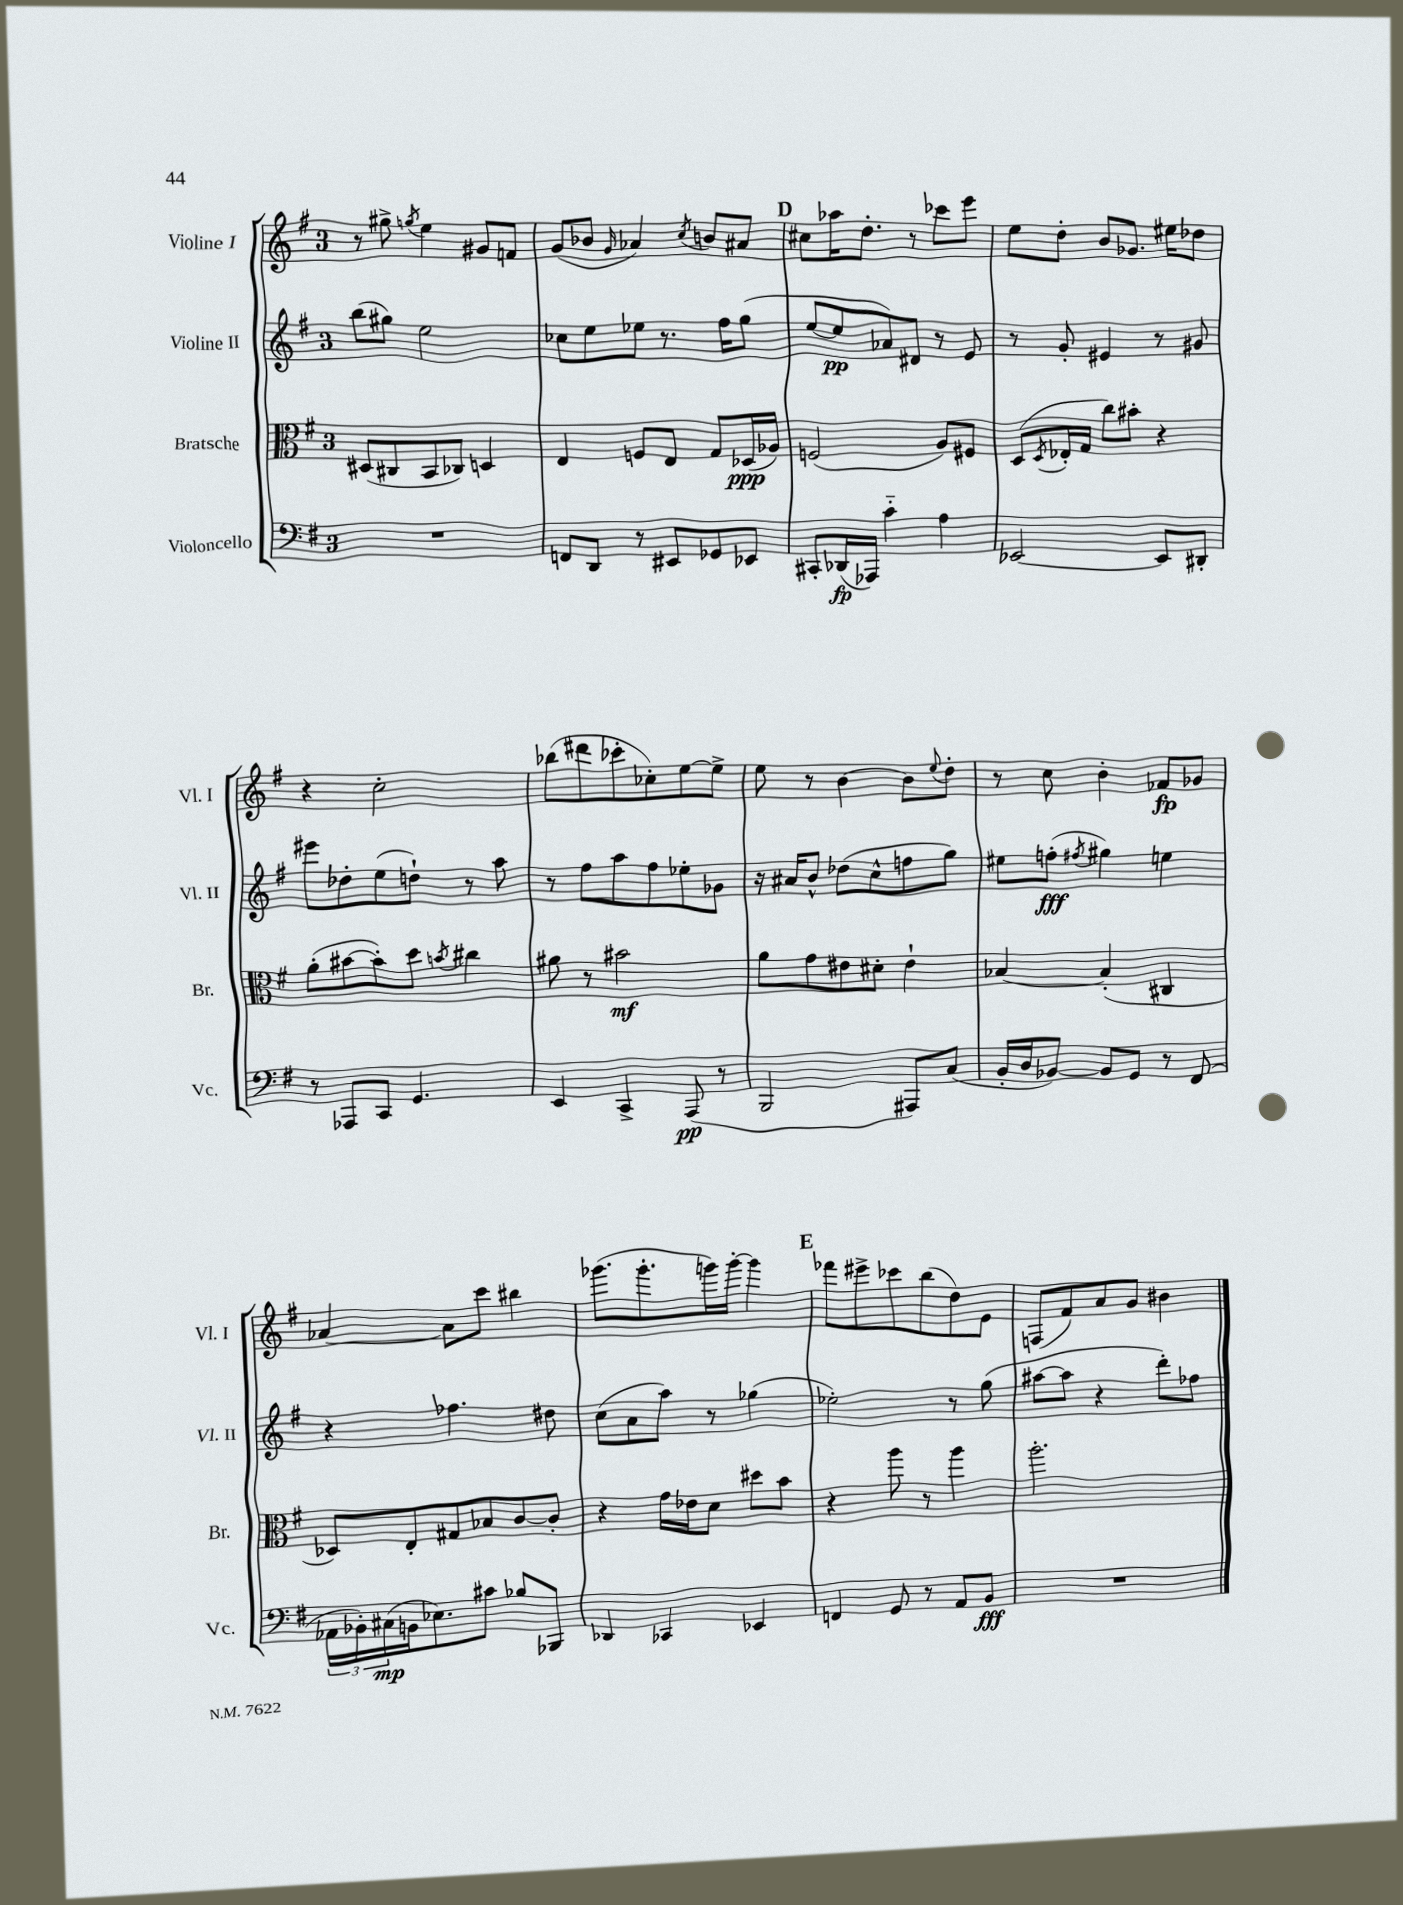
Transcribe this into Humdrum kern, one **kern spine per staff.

**kern	**dynam	**kern	**dynam	**kern	**dynam	**kern	**dynam
*part4	*part4	*part3	*part3	*part2	*part2	*part1	*part1
*staff4	*staff4	*staff3	*staff3	*staff2	*staff2	*staff1	*staff1
*I"Violoncello	*	*I"Bratsche	*	*I"Violine II	*	*I"Violine I	*
*I'Vc.	*	*I'Br.	*	*I'Vl. II	*	*I'Vl. I	*
*clefF4	*	*clefC3	*	*clefG2	*	*clefG2	*
*k[f#]	*	*k[f#]	*	*k[f#]	*	*k[f#]	*
*M3/4	*	*M3/4	*	*M3/4	*	*M3/4	*
=137	=137	=137	=137	=137	=137	=137	=137
2.r	.	(8D#X/L	.	(8bb\L	.	8r	.
.	.	8C#X/	.	8gg#X\J)	.	8gg#X^\	.
.	.	.	.	.	.	8qggn/	.
.	.	8BB/	.	2ee\	.	4ee\	.
.	.	8C-X/J)	.	.	.	.	.
.	.	4Dn/	.	.	.	8g#X/L	.
.	.	.	.	.	.	8fn/J	.
=138	=138	=138	=138	=138	=138	=138	=138
8FFn/L	.	4E/	.	8cc-X\L	.	(8g/L	.
8DD/J	.	.	.	8ee\	.	8b-X/J	.
.	.	.	.	.	.	16qqg/	.
8r	.	8Fn/L	.	8ee-X\J	.	4a-X/)	.
8EE#X/L	.	8E/J	.	8.r	.	.	.
.	.	.	.	.	.	8qcc/	.
8GG-X/	.	8G/L	.	.	.	8bn/L	.
.	.	.	.	16ff#\KL	.	.	.
8EE-X/J	.	(16D-X/L	ppp	(8gg\J	.	8a#X/J	.
.	.	16A-X/JJ)	.	.	.	.	.
!!LO:REH:place=s1:t=D
=139	=139	=139	=139	=139	=139	=139	=139
8CC#X'/L	.	(2Fn/	.	[8ee/L	.	8cc#X\L	.
(16DD-X/L	fp	.	.	8ee/]	pp	16aa-X\K	.
16AAA-X/JJ)	.	.	.	.	.	8.dd'\J	.
4c\	.	.	.	8a-X/)	.	.	.
.	.	.	.	8d#X/J	.	8r	.
4A\	.	8A/L)	.	8r	.	8ccc-X\L	.
.	.	8F#X/J	.	8e/	.	8eee\J	.
=140	=140	=140	=140	=140	=140	=140	=140
[2EE-X/	.	(8D/L	.	8r	.	8ee\L	.
.	.	8qD/	.	.	.	.	.
.	.	16E-X'/L	.	8g'/	.	8dd'\J	.
.	.	16G/JJ	.	.	.	.	.
.	.	8cc\L)	.	4e#X/	.	8b/L	.
.	.	8b#X'\J	.	.	.	8.g-X/J	.
8EE-/L]	.	4r	.	8r	.	.	.
.	.	.	.	.	.	16ee#X\KL	.
8DD#X'/J	.	.	.	8g#X/	.	8dd-X\J	.
!!LO:LB:g=z
=141	=141	=141	=141	=141	=141	=141	=141
8r	.	(8a'\L	.	8eee#X\L	.	4r	.
8AAA-X/L	.	[8b#X\	.	8dd-X'\	.	.	.
8CC/J	.	8b#'\])	.	(8ee\	.	2cc'\	.
4.GG/	.	8dd\J	.	8ddn`\J)	.	.	.
.	.	8qbn/	.	.	.	.	.
.	.	4cc#X\	.	8r	.	.	.
.	.	.	.	8aa\	.	.	.
=142	=142	=142	=142	=142	=142	=142	=142
4EE/	.	8a#X\	.	8r	.	(8bb-X\L	.
.	.	8r	.	8ff#\L	.	8ddd#X\	.
4CC^/	.	2b#X\	mf	8aa\	.	8ccc-X'\	.
.	.	.	.	8ff#\	.	8cc-X'\)	.
(8AAA/	pp	.	.	8ee-X'\	.	[8ee\	.
8r	.	.	.	8g-X\J	.	8ee^\J]	.
=143	=143	=143	=143	=143	=143	=143	=143
2BBB/	.	8a\L	.	16r	.	8ee\	.
.	.	.	.	16a#X/KL	.	.	.
.	.	8g\	.	8b^^/J	.	8r	.
.	.	8e#X\	.	(8dd-X\L	.	[4b\	.
.	.	8d#X'\J	.	8cc^^\	.	.	.
8AAA#X/L)	.	4e#`\	.	8ffn\	.	8b\L]	.
.	.	.	.	.	.	8qqee/	.
(8C/J	.	.	.	8gg\J)	.	8dd'\J	.
=144	=144	=144	=144	=144	=144	=144	=144
16BB'/LL	.	[4B-X/	.	8ee#X\L	.	8r	.
16D/J	.	.	.	.	.	.	.
[8BB-X/J)	.	.	.	(8ffn'\J	fff	8cc\	.
.	.	.	.	8qff#X/	.	.	.
8BB-/L]	.	(4B-'/]	.	4gg#X\)	.	4b'\	.
8GG/J	.	.	.	.	.	.	.
8r	.	4C#X/	.	4een\	.	8f-X/L	fp
(8FF#/	.	.	.	.	.	8g-X/J	.
!!LO:LB:g=z
=145	=145	=145	=145	=145	=145	=145	=145
24AA-X\LL	.	8D-X/L)	.	4r	.	[4a-X/	.
24BB-X'\)	.	.	.	.	.	.	.
(24C#X\	mp	.	.	.	.	.	.
16BBn\J	.	8E'/	.	.	.	.	.
8.E-X\)	.	.	.	.	.	.	.
.	.	8G#X/	.	4.ff-X\	.	8a-\L]	.
8c#X\J	.	8B-X/	.	.	.	8ccc\J	.
8B-X/L	.	[8c/	.	.	.	4bb#X\	.
8BBB-X/J	.	8c'/J]	.	8dd#X\	.	.	.
=146	=146	=146	=146	=146	=146	=146	=146
4DD-X/	.	4r	.	(8cc\L	.	(8.ggg-X\L	.
.	.	.	.	8a\	.	.	.
.	.	.	.	.	.	8.ggg-'\	.
4CC-X/	.	16g\LL	.	8aa\J)	.	.	.
.	.	16e-X\J	.	.	.	.	.
.	.	8d\J	.	8r	.	16gggn\L)	.
.	.	.	.	.	.	[16ggg'\JJ	.
4EE-X/	.	8dd#X\L	.	(4gg-X\	.	4ggg\]	.
.	.	8b\J	.	.	.	.	.
!!LO:REH:place=s1:t=E
=147	=147	=147	=147	=147	=147	=147	=147
4FFn/	.	4r	.	2ee-X'\)	.	8fff-X\L	.
.	.	.	.	.	.	8eee#X^\	.
8GG/	.	8aa\	.	.	.	8ccc-X\	.
8r	.	8r	.	.	.	(8bb\	.
8AA/L	.	4aa\	.	8r	.	8dd\)	.
8BB/J	fff	.	.	(8gg\	.	8e\J	.
=148	=148	=148	=148	=148	=148	=148	=148
2.r	.	2.aa'\	.	[8aa#X\L	.	(8Fn/L	.
.	.	.	.	8aa#\J]	.	8f#/)	.
.	.	.	.	4r	.	8a/	.
.	.	.	.	.	.	8g/J	.
.	.	.	.	8ddd'\L)	.	4b#X\	.
.	.	.	.	8ff-X\J	.	.	.
==	==	==	==	==	==	==	==
*-	*-	*-	*-	*-	*-	*-	*-
